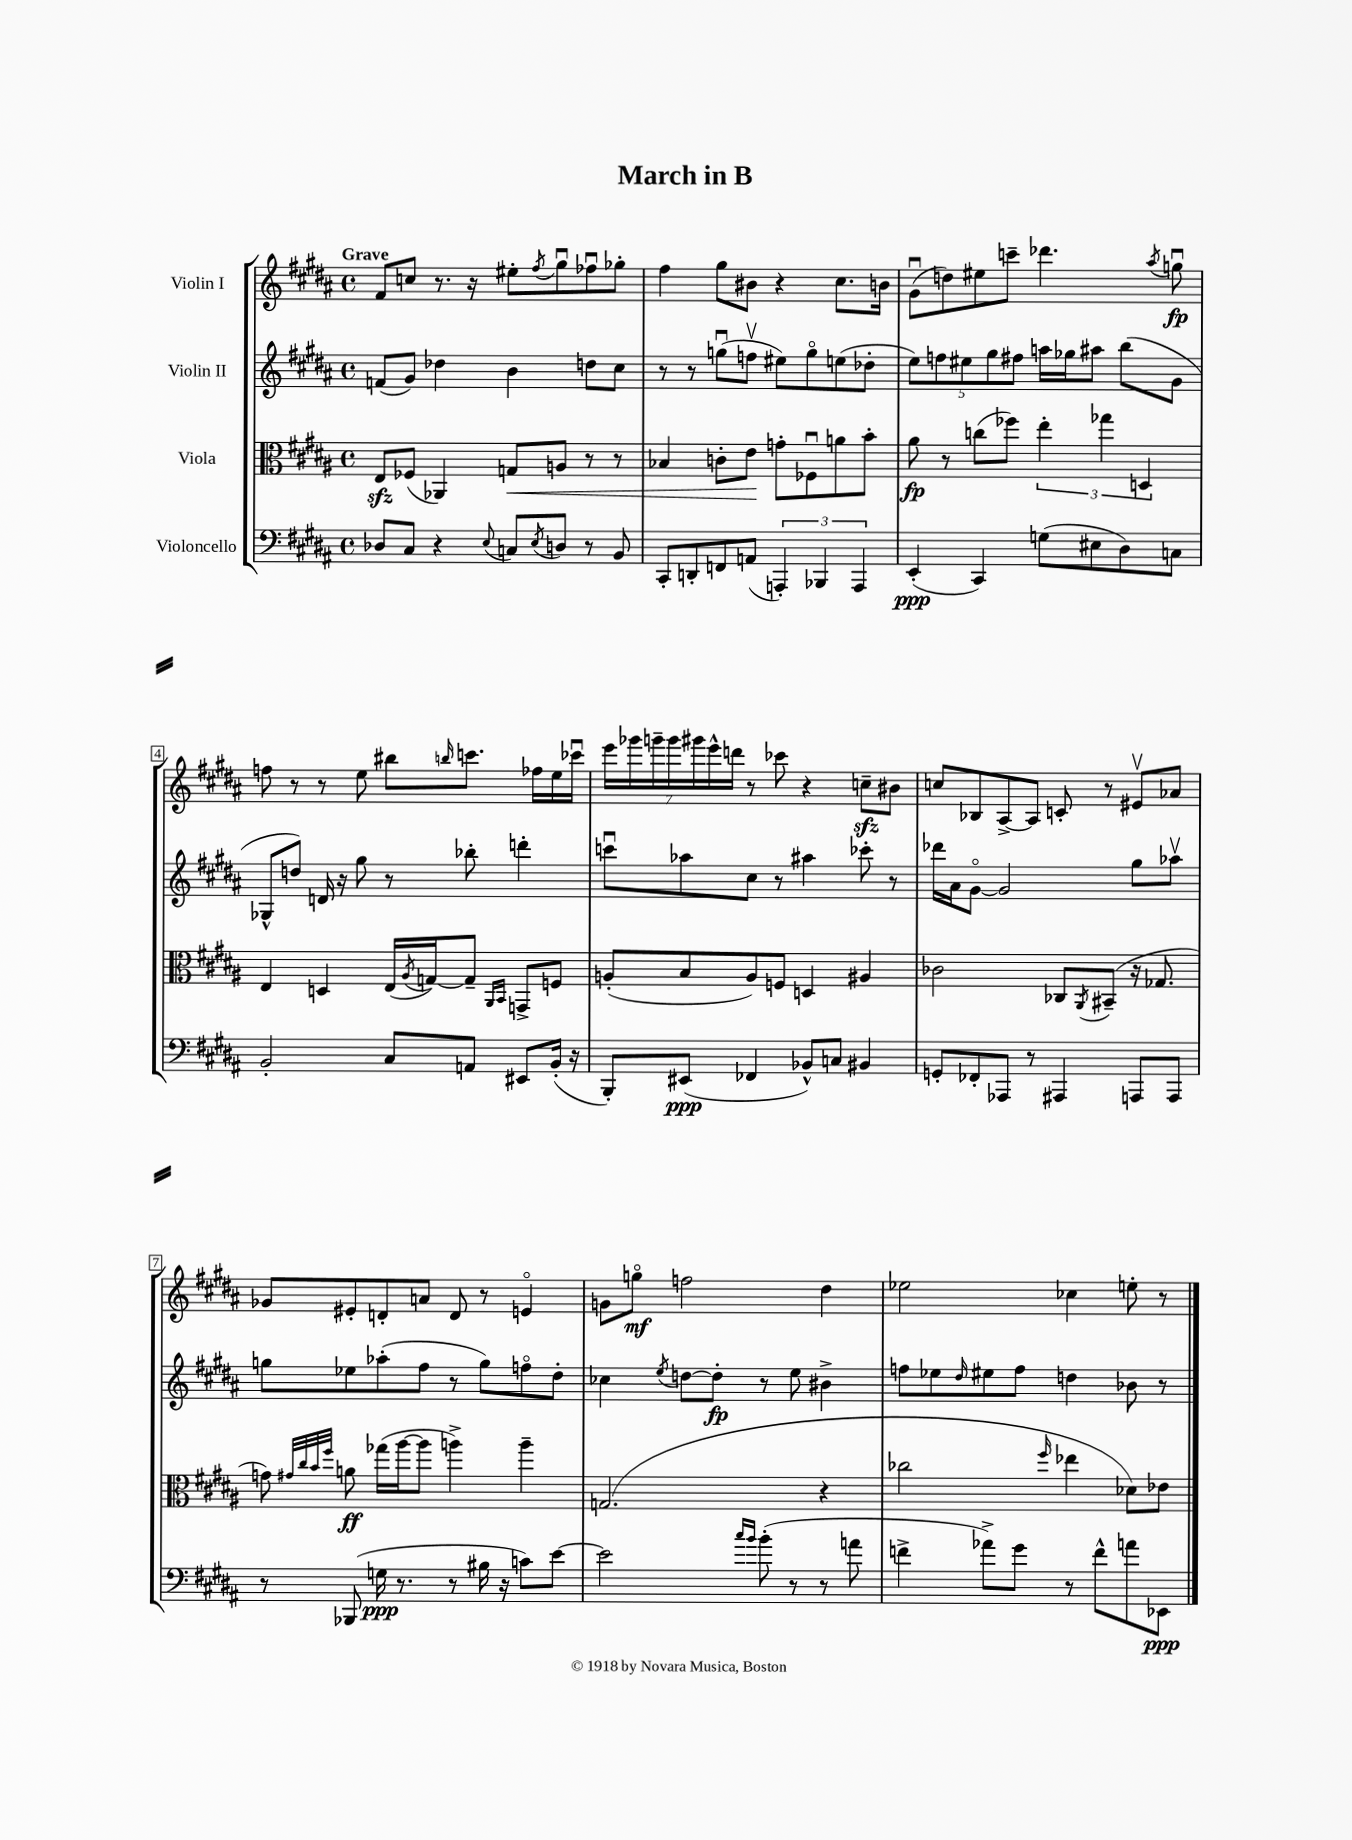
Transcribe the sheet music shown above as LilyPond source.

\header { title = "March in B" }
<<
\new StaffGroup <<
\new Staff = "s0" \with { instrumentName = "Violin I" } {
    \clef treble \key b \major \defaultTimeSignature \time 4/4 \tempo "Grave"
    fis'8 c''8 r8. r16 eis''8-. \acciaccatura { fis''8 } gis''8\downbow fes''8\downbow ges''8-. |
    fis''4 gis''8 bis'8 r4 cis''8. b'16 |
    gis'8\downbow( d''8) eis''8 c'''8-- des'''4. \acciaccatura { ais''8 } g''8\downbow\fp |
    f''8 r8 r8 e''8 bis''8 \grace { b''16 } c'''8. fes''16 e''16 ces'''16\downbow |
    \tuplet 7/4 { e'''16 ges'''16 g'''16-- g'''16 gis'''16 e'''16-^ d'''16 } r8 ces'''8 r4 c''8--\sfz bis'8 |
    c''8 bes8 ais8~-> ais8 c'8-. r8 eis'8\upbow aes'8 |
    ges'8 eis'8-. d'8-. a'8 d'8 r8 e'4\flageolet |
    g'8 g''8\flageolet\mf f''2 dis''4 |
    ees''2 ces''4 e''8-. r8 \bar "|." |
}
\new Staff = "s1" \with { instrumentName = "Violin II" } {
    \clef treble \key b \major \defaultTimeSignature \time 4/4
    f'8( gis'8) des''4 b'4 d''8 cis''8 |
    r8 r8 g''8\downbow( f''8\upbow eis''8) g''8\flageolet e''8( des''8-. |
    \tuplet 5/4 { e''8) f''8 eis''8 gis''8 fis''8 } a''16 ges''16 ais''8 b''8( gis'8 |
    ges8-^ d''8) d'16 r16 gis''8 r8 bes''8-. d'''4-. |
    c'''8\downbow aes''8 cis''8 r8 ais''4 ces'''8-. r8 |
    des'''16 ais'16 gis'8~\flageolet gis'2 gis''8 aes''8\upbow |
    g''8 ees''8 aes''8-.( fis''8 r8 g''8) f''8\flageolet dis''8-. |
    ces''4 \acciaccatura { e''8 } d''8~ d''8-.\fp r8 e''8 bis'4-> |
    f''8 ees''8 \grace { dis''16 } eis''8 f''8 d''4 bes'8 r8 \bar "|." |
}
\new Staff = "s2" \with { instrumentName = "Viola" } {
    \clef alto \key b \major \defaultTimeSignature \time 4/4
    e8\sfz fes8( aes,4) g8\< a8 r8 r8 |
    bes4 c'8-. e'8\! g'8-. fes8\downbow a'8 b'8-. |
    ais'8\fp r8 c''8( fes''8) \tuplet 3/2 { e''4-. ges''4 d4 } |
    e4 d4 e16( \acciaccatura { ais8 } g16~) g8-- \grace { ais,16 b,16 } g,8-> f8 |
    a8-.( b8 a8) f8 d4 ais4 |
    ces'2 ces8 \acciaccatura { ais,8 } bis,8--( r16 ges8. |
    g'8) \grace { gis'32 cis''32 b'32 fis''32 } a'8\ff ges''16( ais''16~ ais''8 a''4->) a''4-- |
    g2.( r4 |
    ces''2 \grace { fis''16 } ees''4 des'8) ees'8 \bar "|." |
}
\new Staff = "s3" \with { instrumentName = "Violoncello" } {
    \clef bass \key b \major \defaultTimeSignature \time 4/4
    des8 cis8 r4 \appoggiatura { e8 } c8 \acciaccatura { e8 } d8 r8 b,8 |
    cis,8-. d,8-. f,8 a,8( \tuplet 3/2 { a,,4-.) bes,,4 a,,4 } |
    e,4-.\ppp( cis,4) g8( eis8 dis8) c8 |
    b,2-. cis8 a,8 eis,8 b,16-.( r16 |
    b,,8-.) eis,8\ppp( fes,4 bes,8-^) c8 bis,4 |
    g,8-. fes,8-. aes,,8 r8 ais,,4 a,,8 a,,8 |
    r8 bes,,8( g16\ppp r8. r8 bis16 r16 c'8) e'8~ |
    e'2 \grace { cis''16 b'16 } b'8-.( r8 r8 a'8 |
    f'4-> aes'8->) gis'8 r8 f'8-^ a'8 ees,8\ppp \bar "|." |
}
>>
>>
\layout { \context { \Score \override BarNumber.stencil = #(make-stencil-boxer 0.1 0.3 ly:text-interface::print) } }
